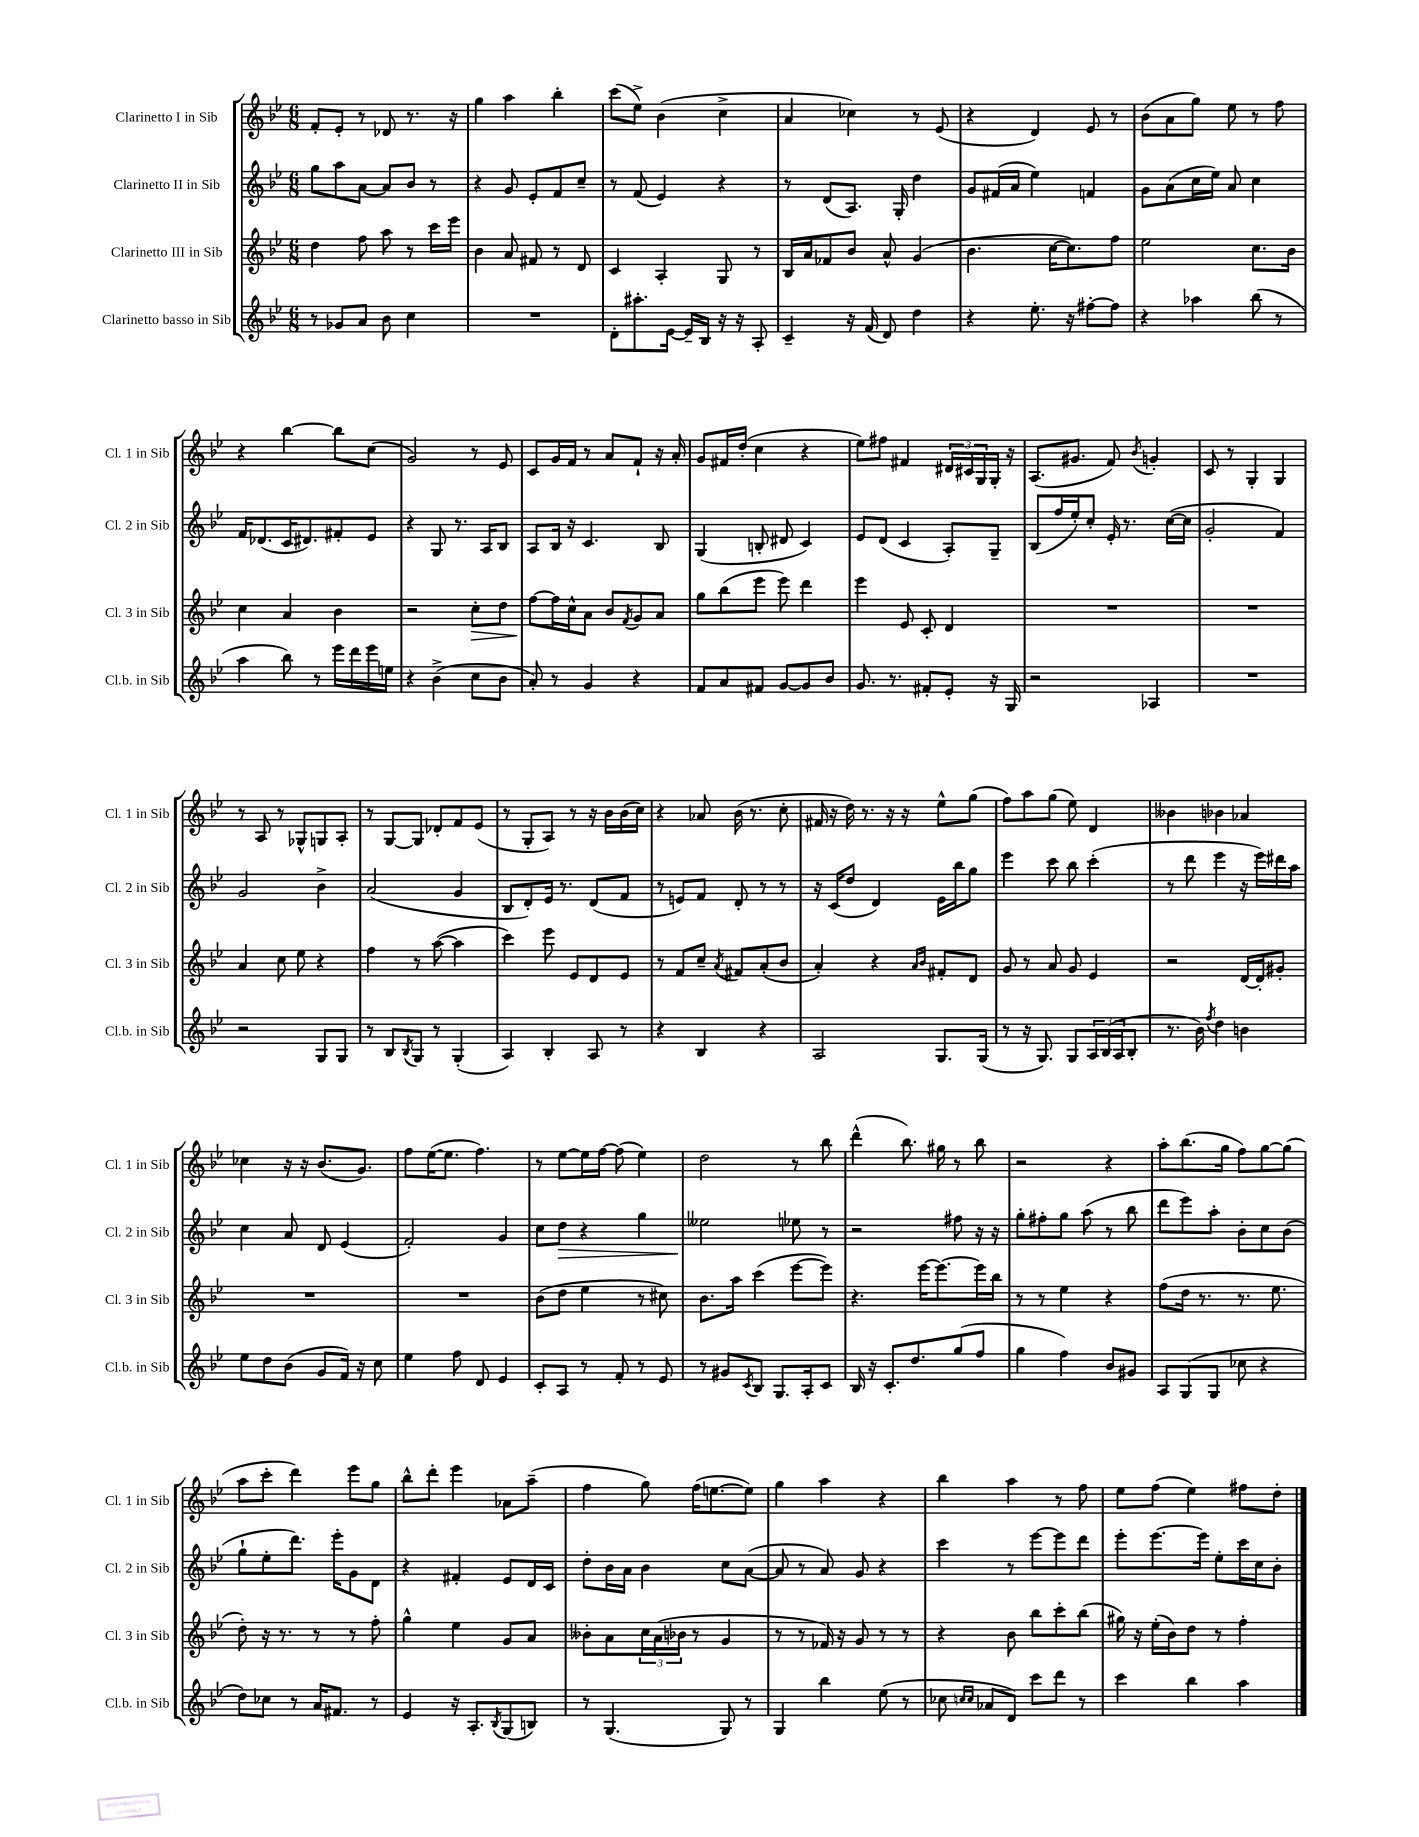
<<
\new StaffGroup <<
\new Staff = "s0" \with { instrumentName = "Clarinetto I in Sib" shortInstrumentName = "Cl. 1 in Sib" } {
    \clef treble \key bes \major \numericTimeSignature \time 6/8
    f'8-. ees'8-. r8 des'8 r8. r16 |
    g''4 a''4 bes''4-. |
    c'''8( ees''8->) bes'4( c''4-> |
    a'4 ces''4) r8 ees'8( |
    r4 d'4) ees'8 r8 |
    bes'8( a'8 g''8) ees''8 r8 f''8 |
    r4 bes''4~ bes''8 c''8( |
    g'2) r8 ees'8 |
    c'8 g'16 f'16 r8 a'8 f'8-! r16 a'16-. |
    g'8 fis'16 d''16-.( c''4 r4 |
    ees''8) fis''8 fis'4 \tuplet 3/2 { dis'16 cis'16 g16 } g16-. r16 |
    a8.( gis'8. f'8) \acciaccatura { bes'8 } g'4-. |
    c'8 r8 g4-. g4 |
    r8 a8 r8 ges8-^ g8 a8-. |
    r8 g8~ g8 des'8-. f'8 ees'8( |
    r8 g8-. a8) r8 r16 bes'16 bes'16( c''16) |
    r4 aes'8 bes'16( r8. c''8-. |
    fis'16 r16 d''16) r8. r16 r16 ees''8-^ g''8( |
    f''8) a''8 g''8( ees''8) d'4 |
    beses'4 bes'4 aes'4 |
    ces''4 r16 r16 bes'8.( g'8.) |
    f''8 ees''16~( ees''8. f''4.) |
    r8 ees''8~ ees''16 f''16~ f''8( ees''4) |
    d''2 r8 bes''8 |
    d'''4-^( bes''8.) gis''16 r8 bes''8 |
    r2 r4 |
    a''8-. bes''8.( g''16 f''8) g''8~ g''8( |
    a''8 c'''8-. d'''4) ees'''8 g''8 |
    bes''8-^ d'''8-. ees'''4 aes'8 a''8--( |
    f''4 g''8) f''16( e''8.~ e''8) |
    g''4 a''4 r4 |
    bes''4 a''4 r8 f''8 |
    ees''8 f''8( ees''4) fis''8 d''8-. \bar "|." |
}
\new Staff = "s1" \with { instrumentName = "Clarinetto II in Sib" shortInstrumentName = "Cl. 2 in Sib" } {
    \clef treble \key bes \major \numericTimeSignature \time 6/8
    g''8 a''8 a'8~ a'8 bes'8 r8 |
    r4 g'8 ees'8-. f'8 c''8-- |
    r8 f'8( ees'4) r4 |
    r8 d'8( a8.) g16-. d''4 |
    g'8 fis'16( a'16 ees''4) f'4 |
    g'8 a'8( c''16 ees''16) a'8 c''4 |
    f'16 des'8.( c'16 dis'8.) fis'8-. ees'8 |
    r4 g8 r8. a16 bes8 |
    a8 bes16 r16 c'4. bes8 |
    g4( b8-. dis'8 c'4) |
    ees'8 d'8( c'4 a8-.) g8-- |
    bes8( f''16 ees''16-.) c''8-. ees'16-. r8. c''16~( c''16 |
    g'2-. f'4) |
    g'2 bes'4-> |
    a'2( g'4 |
    bes8 d'8-.) ees'16 r8. d'8( f'8 |
    r8 e'8) f'8 d'8-. r8 r8 |
    r16 c'16( d''8 d'4) ees'16 bes''16 g''8 |
    ees'''4 c'''8 bes''8 c'''4-.( |
    r8 d'''8 ees'''4 r16 ees'''16) dis'''16 a''16 |
    c''4 a'8 d'8 ees'4( |
    f'2-.) g'4 |
    c''8 d''8\> r4 g''4 |
    eeses''2\! ees''8 r8 |
    r2 fis''8 r16 r16 |
    g''8-. fis''8-. g''8 a''8( r8 bes''8 |
    d'''8 ees'''8) a''8-. bes'8-. c''8 bes'8( |
    g''8-! ees''8-. d'''8.) ees'''16-. g'8 d'8 |
    r4 fis'4-. ees'8 d'16 c'16 |
    d''8-. bes'16 a'16 bes'4 c''8 a'8~( |
    a'8 r8 a'8) g'8 r4 |
    c'''4 r8 ees'''8~ ees'''8 d'''8 |
    ees'''8-. ees'''8.~ ees'''16 ees''8-. c'''16 c''16 bes'8-. \bar "|." |
}
\new Staff = "s2" \with { instrumentName = "Clarinetto III in Sib" shortInstrumentName = "Cl. 3 in Sib" } {
    \clef treble \key bes \major \numericTimeSignature \time 6/8
    d''4 f''8 a''8 r8 c'''16 ees'''16 |
    bes'4 a'8 fis'8 r8 d'8 |
    c'4 a4-. g8 r8 |
    bes16 a'16 fes'8 bes'8 a'8-^ g'4( |
    bes'4. c''16~ c''8.) f''8 |
    ees''2 c''8. bes'16 |
    c''4 a'4 bes'4 |
    r2 c''8-.\> d''8 |
    f''8~\! f''16 c''16-^ a'8 bes'8 \acciaccatura { f'8 } g'8 a'8 |
    g''8 bes''8( ees'''8 ees'''8) d'''4 |
    ees'''4 ees'8 c'8-. d'4 |
    R2. |
    R2. |
    a'4 c''8 ees''8 r4 |
    f''4 r8 a''8~( a''4 |
    c'''4) ees'''8 ees'8 d'8 ees'8 |
    r8 f'8 c''8-- \acciaccatura { a'8 } fis'8 a'8-.( bes'8 |
    a'4-.) r4 \grace { a'16 bes'16 } fis'8-. d'8 |
    g'8 r8 a'8 g'8 ees'4 |
    r2 d'16~ d'16-. gis'8-. |
    R2. |
    R2. |
    bes'8( d''8 ees''4 r8 cis''8) |
    bes'8. a''16 c'''4( ees'''8~ ees'''8) |
    r4. ees'''16~ ees'''8.~ ees'''16 bes''16 |
    r8 r8 ees''4 r4 |
    f''8( d''16 r8. r8. ees''8. |
    d''8-.) r16 r8. r8 r8 f''8-. |
    g''4-^ ees''4 g'8 a'8 |
    beses'8-. a'8 \tuplet 3/2 { c''16 a'16( bes'16 } r8 g'4 |
    r8 r8 fes'16) r16 g'8 r8 r8 |
    r4 bes'8 bes''8 c'''8-. bes''8( |
    gis''16) r16 ees''16-.( bes'16) d''8 r8 f''4-. \bar "|." |
}
\new Staff = "s3" \with { instrumentName = "Clarinetto basso in Sib" shortInstrumentName = "Cl.b. in Sib" } {
    \clef treble \key bes \major \numericTimeSignature \time 6/8
    r8 ges'8 a'8 bes'8 c''4 |
    R2. |
    d'8-. ais''8.-. ees'16~ ees'16-- bes16 r16 r16 a8-. |
    c'4-- r16 f'16( d'8) d''4 |
    r4 ees''8.-. r16 fis''8~-. fis''8 |
    r4 aes''4 bes''8( r8 |
    a''4 bes''8) r8 ees'''16 d'''16 ees'''16 e''16 |
    r4 bes'4->( c''8 bes'8 |
    a'8-.) r8 g'4 r4 |
    f'8 a'8 fis'8 g'8~ g'8 bes'8 |
    g'8. r8. fis'8-. ees'8-. r16 g16 |
    r2 aes4 |
    R2. |
    r2 g8 g8 |
    r8 bes8 \acciaccatura { bes8 } g8 r8 g4-.( |
    a4) bes4-. a8 r8 |
    r4 bes4 r4 |
    a2 g8. g16( |
    r8 r16 g8.) g8 \tuplet 3/2 { a16 bes16( a16 } bes8-. |
    r8. bes'16) \acciaccatura { f''8 } d''4 b'4 |
    ees''8 d''8 bes'8( g'8 f'16) r16 c''8 |
    ees''4 f''8 d'8 ees'4 |
    c'8-. a8 r8 f'8-. r8 ees'8 |
    r8 gis'8 \acciaccatura { c'8 } bes8 g8. a16-. c'8 |
    bes16 r16 c'8.-. d''8. g''8( f''8 |
    g''4 f''4) bes'8 gis'8 |
    a8 g8( g8 ces''8 r4 |
    d''8) ces''8 r8 a'16 fis'8. r8 |
    ees'4 r16 a8.-. \acciaccatura { bes8 } g8( b8) |
    r8 g4.( g8) r8 |
    g4 bes''4 ees''8( r8 |
    ces''8 \grace { c''16 c''16 } aes'8 d'8) c'''8 d'''8 r8 |
    c'''4 bes''4 a''4 \bar "|." |
}
>>
>>
\layout { \context { \Score \remove "Bar_number_engraver" } }
